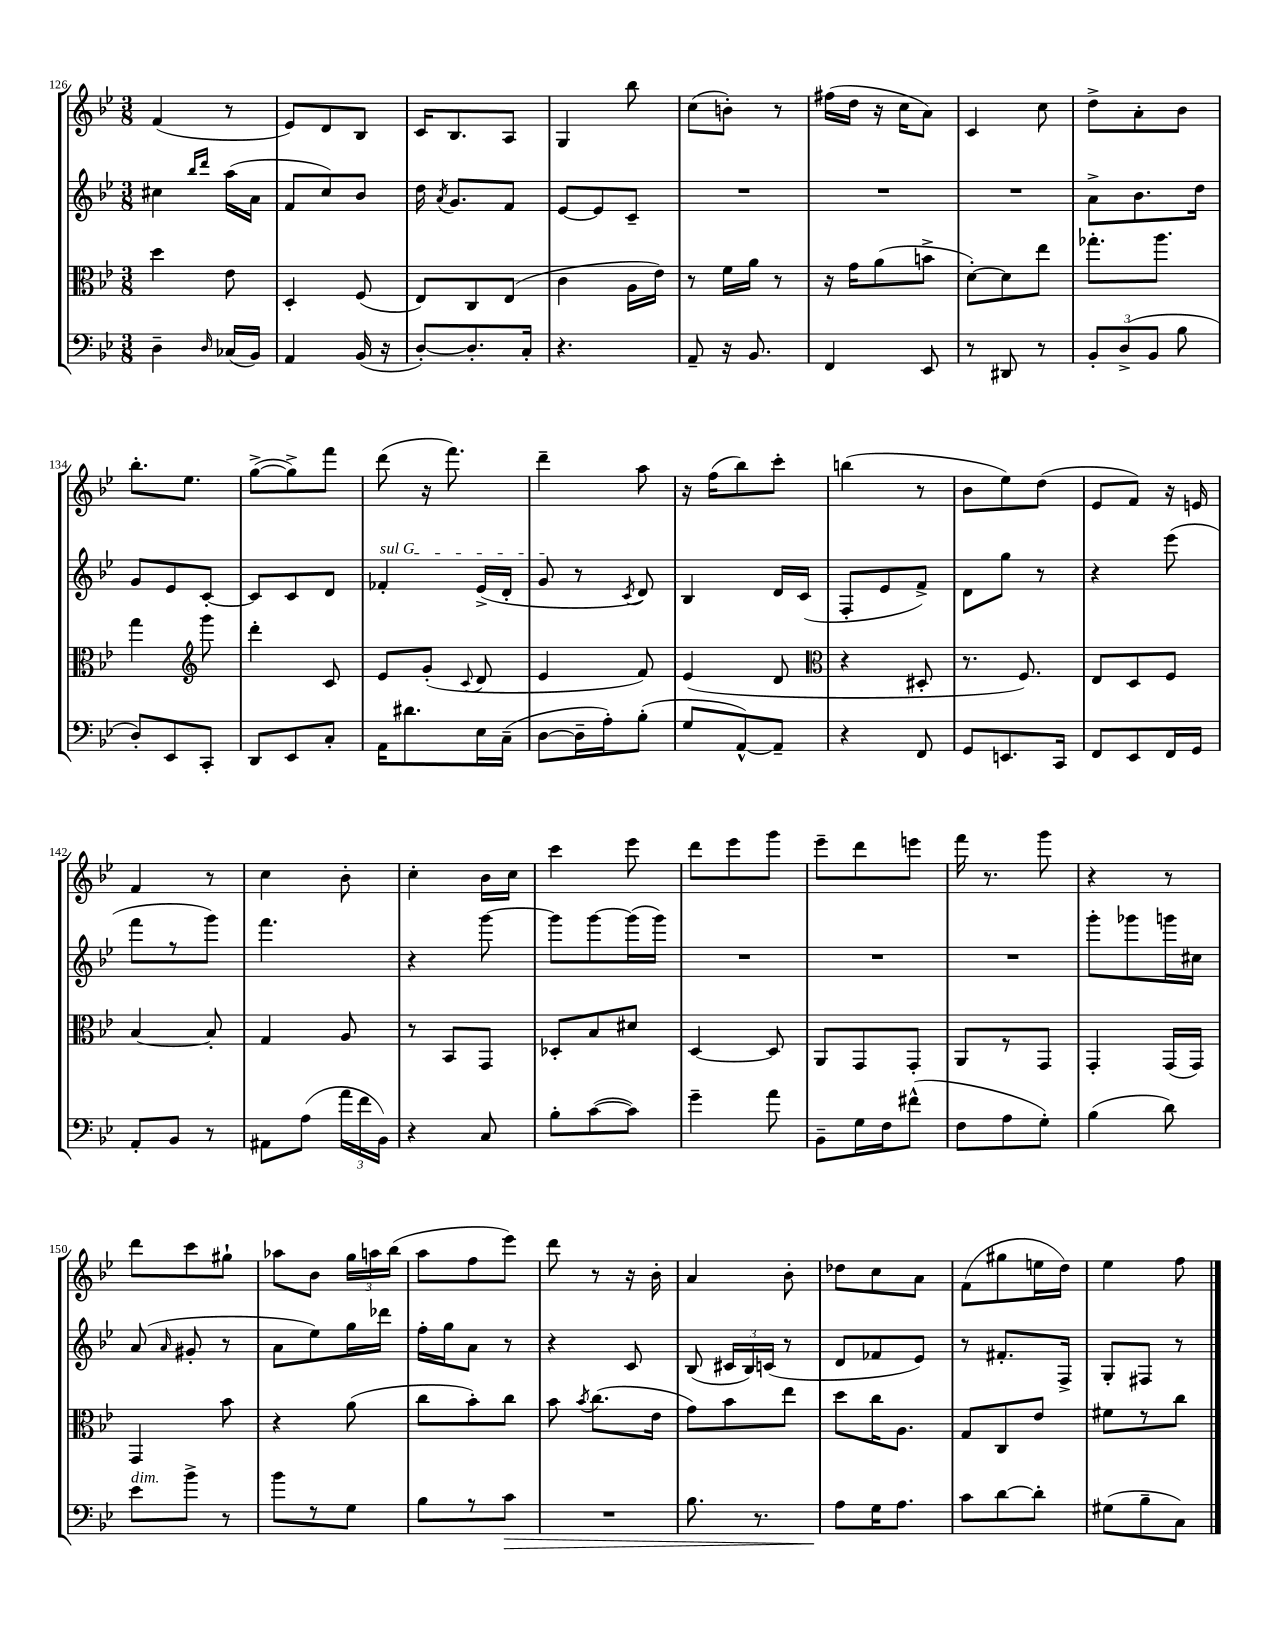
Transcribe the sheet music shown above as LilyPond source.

<<
\new StaffGroup <<
\new Staff = "s0" {
    \clef treble \key bes \major \numericTimeSignature \time 3/8
    \autoBeamOff f'4( r8 |
    ees'8[) d'8 bes8] |
    c'16[ bes8. a8] |
    g4 bes''8 |
    c''8[( b'8]-.) r8 |
    fis''16[( d''16] r16 c''16[ a'8]) |
    c'4 c''8 |
    d''8[-> a'8-. bes'8] |
    bes''8.[-. ees''8.] |
    g''8[~->( g''8->) f'''8] |
    d'''8( r16 f'''8.) |
    d'''4-- a''8 |
    r16 f''16[( bes''8) c'''8]-. |
    b''4( r8 |
    bes'8[ ees''8) d''8]( |
    ees'8[ f'8]) r16 e'16 |
    f'4 r8 |
    c''4 bes'8-. |
    c''4-. bes'16[ c''16] |
    c'''4 ees'''8 |
    d'''8[ ees'''8 g'''8] |
    ees'''8[-- d'''8 e'''8] |
    f'''16 r8. g'''8 |
    r4 r8 |
    d'''8[ c'''8 gis''8]-! |
    aes''8[ bes'8] \tuplet 3/2 { g''16[ a''16 bes''16]( } |
    a''8[ f''8 ees'''8]) |
    d'''8 r8 r16 bes'16-. |
    a'4 bes'8-. |
    des''8[ c''8 a'8] |
    f'8[( gis''8 e''16 d''16]) |
    ees''4 f''8 \bar "|." |
}
\new Staff = "s1" {
    \clef treble \key bes \major \numericTimeSignature \time 3/8
    \autoBeamOff cis''4 \grace { bes''16[ d'''16] } a''16[( a'16] |
    f'8[ c''8) bes'8] |
    d''16 \acciaccatura { a'8 } g'8.[ f'8] |
    ees'8[~ ees'8 c'8]-- |
    R4. |
    R4. |
    R4. |
    a'8[-> bes'8. d''16] |
    g'8[ ees'8 c'8]~-. |
    c'8[ c'8 d'8] |
    \once \override TextSpanner.bound-details.left.text = \markup { \italic "sul G" } fes'4-.\startTextSpan ees'16[->( d'16]-. |
    g'8\stopTextSpan r8 \acciaccatura { c'8 } d'8) |
    bes4 d'16[ c'16]( |
    f8[-. ees'8 f'8]->) |
    d'8[ g''8] r8 |
    r4 ees'''8( |
    f'''8[ r8 g'''8]) |
    f'''4. |
    r4 g'''8~ |
    g'''8[ g'''8~ g'''16( g'''16]) |
    R4. |
    R4. |
    R4. |
    g'''8[-. ges'''8 g'''16 cis''16] |
    a'8( \grace { a'16 } gis'8-. r8 |
    a'8[ ees''8) g''16 des'''16] |
    f''16[-. g''16 a'8] r8 |
    r4 c'8 |
    bes8( \tuplet 3/2 { cis'16[ bes16) c'16]( } r8 |
    d'8[ fes'8 ees'8]) |
    r8 fis'8.[-. f16]-> |
    g8[-. fis8] r8 \bar "|." |
}
\new Staff = "s2" {
    \clef alto \key bes \major \numericTimeSignature \time 3/8
    \autoBeamOff d''4 ees'8 |
    d4-. f8( |
    ees8[) c8 ees8]( |
    c'4 a16[ ees'16]) |
    r8 f'16[ a'16] r8 |
    r16 g'16[ a'8( b'8]-> |
    d'8[~-.) d'8 ees''8] |
    ges''8.[-. a''8.] |
    g''4 \clef treble g'''8 |
    d'''4-. c'8 |
    ees'8[ g'8]-.( \appoggiatura { c'8 } d'8 |
    ees'4 f'8) |
    ees'4( d'8 |
    \clef alto r4 dis8-. |
    r8. f8.) |
    ees8[ d8 f8] |
    bes4~ bes8-. |
    g4 a8 |
    r8 bes,8[ g,8] |
    des8[-. bes8 dis'8] |
    d4~ d8 |
    a,8[ g,8 g,8]-. |
    a,8[ r8 g,8] |
    g,4-. g,16[( g,16]) |
    g,4 bes'8 |
    r4 a'8( |
    c''8[ bes'8-.) c''8] |
    bes'8 \acciaccatura { bes'8 } c''8.[( ees'16] |
    g'8[) bes'8 ees''8] |
    d''8[ c''16 a8.] |
    g8[ c8 ees'8] |
    fis'8[ r8 c''8] \bar "|." |
}
\new Staff = "s3" {
    \clef bass \key bes \major \numericTimeSignature \time 3/8
    \autoBeamOff d4-- \grace { d16 } ces16[( bes,16]) |
    a,4 bes,16( r16 |
    d8[~-.) d8.-. c16]-. |
    r4. |
    a,8-- r16 bes,8. |
    f,4 ees,8 |
    r8 dis,8 r8 |
    \tuplet 3/2 { bes,8[-. d8->( bes,8] } bes8 |
    d8[-.) ees,8 c,8]-. |
    d,8[ ees,8 c8]-. |
    a,16[ dis'8. ees16 c16]--( |
    d8[~ d16-- a16-.) bes8]-.( |
    g8[ a,8~-^) a,8]-- |
    r4 f,8 |
    g,8[ e,8. c,16] |
    f,8[ ees,8 f,16 g,16] |
    a,8[-. bes,8] r8 |
    ais,8[ a8]( \tuplet 3/2 { a'16[ f'16 bes,16]) } |
    r4 c8 |
    bes8[-. c'8~( c'8]) |
    g'4-- a'8 |
    bes,8[-- g16 f16 fis'8]-^( |
    f8[ a8 g8]-.) |
    bes4( d'8) |
    ees'8[^\markup { \italic "dim." } bes'8]-> r8 |
    bes'8[ r8 g8] |
    bes8[ r8 c'8]\> |
    R4. |
    bes8. r8. |
    a8[\! g16 a8.] |
    c'8[ d'8~ d'8]-. |
    gis8[( bes8-- c8]) \bar "|." |
}
>>
>>
\layout { \context { \Score currentBarNumber = #126 } }
